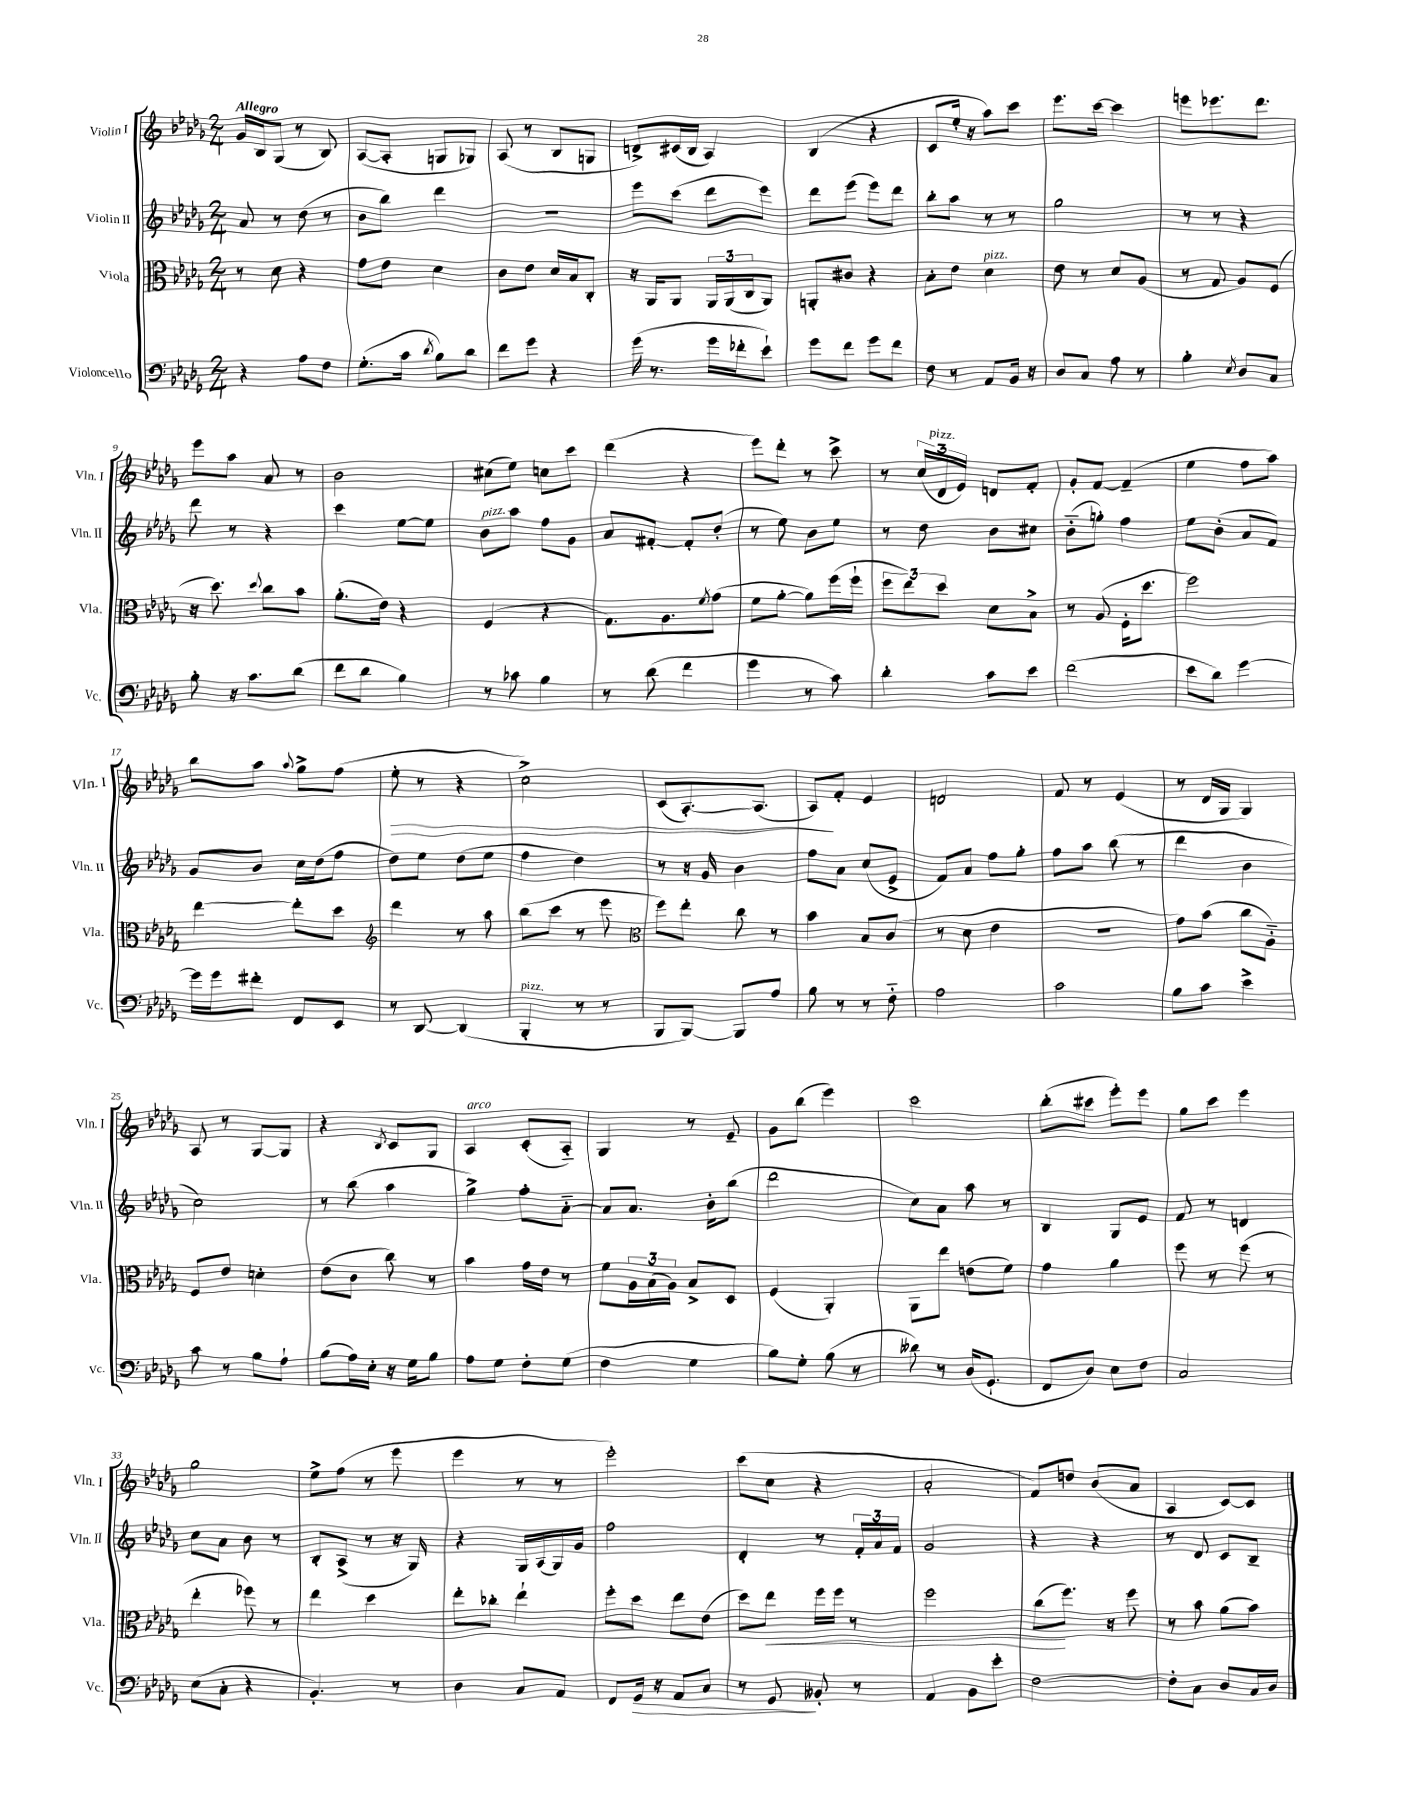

**kern	**dynam	**kern	**dynam	**kern	**kern	**dynam
*part4	*part4	*part3	*part3	*part2	*part1	*part1
*staff4	*staff4	*staff3	*staff3	*staff2	*staff1	*staff1
*I"Violoncello	*	*I"Viola	*	*I"Violin II	*I"Violin I	*
*I'Vc.	*	*I'Vla.	*	*I'Vln. II	*I'Vln. I	*
*clefF4	*	*clefC3	*	*clefG2	*clefG2	*
*k[b-e-a-d-g-]	*	*k[b-e-a-d-g-]	*	*k[b-e-a-d-g-]	*k[b-e-a-d-g-]	*
*M2/4	*	*M2/4	*	*M2/4	*M2/4	*
=1	=1	=1	=1	=1	=1	=1
!	!	!	!	!	!LO:TX:a:B:t=Allegro	!
4r	.	8r	.	8a-/	16g-/LL	.
.	.	.	.	.	16B-/J	.
.	.	8d-\	.	8r	(8G-/J	.
8A-\L	.	4r	.	(8dd-\	8r	.
8F\J	.	.	.	8r	8B-/)	.
=2	=2	=2	=2	=2	=2	=2
(8.G-'\L	.	8g-\L	.	8b-\L	([8A-/L	.
.	.	8e-\J	.	8bb-\J)	8A-'/J]	.
16c\Jk	.	.	.	.	.	.
8qd-/	.	.	.	.	.	.
8B-\L)	.	4d-\	.	4ddd-\	8Gn/L	.
8d-\J	.	.	.	.	8G-X/J)	.
=3	=3	=3	=3	=3	=3	=3
8f\L	.	8c\L	.	2r	(8A-/	.
8g-\J	.	8e-\J	.	.	8r	.
4r	.	16d-/LL	.	.	8B-/L	.
.	.	16B-/J	.	.	.	.
.	.	8C'/J	.	.	8Gn/J	.
=4	=4	=4	=4	=4	=4	=4
(16g-\	.	16r	.	8eee-\L	8dn^/L)	.
8.r	.	16AA-/KL	.	.	.	.
.	.	8AA-/J	.	(8ccc\J	(16c#X/L	.
.	.	.	.	.	16B-/JJ	.
16g-\LL	.	24AA-/LL	.	8ddd-\L	4A-/)	.
.	.	(24AA-/	.	.	.	.
16f-X'\J	.	.	.	.	.	.
.	.	24C/J	.	.	.	.
8e-`\J)	.	8AA-/J)	.	8eee-\J)	.	.
=5	=5	=5	=5	=5	=5	=5
8g-\L	.	8AAn'/L	.	8ddd-\L	(4B-/	.
8f\J	.	8c#X/J	.	(8eee-\J	.	.
8g-\L	.	4r	.	8eee-\L)	4r	.
8f\J	.	.	.	8ddd-\J	.	.
=6	=6	=6	=6	=6	=6	=6
8F\	.	8B-'\L	.	8bb-'\L	8c/L	.
8r	.	8e-\J	.	8aa-\J	16ee-'/Jk	.
.	.	.	.	.	16r	.
!	!	!LO:TX:a:i:t=pizz.	!	!	!	!
8AA-/L	.	4d-\	.	8r	8aa-\L)	.
16BB-/Jk	.	.	.	8r	8ccc\J	.
16r	.	.	.	.	.	.
=7	=7	=7	=7	=7	=7	=7
8D-/L	.	8e-\	.	2gg-\	8.eee-\L	.
8C/J	.	8r	.	.	.	.
.	.	.	.	.	[16ccc\Jk	.
8A-\	.	8d-/L	.	.	4ccc\]	.
8r	.	(8A-/J	.	.	.	.
=8	=8	=8	=8	=8	=8	=8
4B-'\	.	8r	.	8r	8eeen\L	.
.	.	8G-/	.	8r	8.eee-X\	.
8qE-/	.	.	.	.	.	.
8D-/L	.	8A-/L)	.	4r	.	.
.	.	.	.	.	8.ddd-\J	.
8C/J	.	(8F/J	.	.	.	.
!!LO:LB:g=z
=9	=9	=9	=9	=9	=9	=9
8B-'\	.	16r	.	8ddd-\	8eee-\L	.
.	.	8.dd-\)	.	.	.	.
16r	.	.	.	8r	8aa-\J	.
8.c\L	.	.	.	.	.	.
.	.	8qqdd-/	.	.	.	.
.	.	8cc\L	.	4r	8a-/	.
(8d-\J	.	8b-\J	.	.	8r	.
=10	=10	=10	=10	=10	=10	=10
8f\L	.	(8.a-'\L	.	4ccc\	2b-\	.
8d-\J	.	.	.	.	.	.
.	.	16e-\Jk)	.	.	.	.
4B-\)	.	4r	.	[8ee-\L	.	.
.	.	.	.	8ee-\J]	.	.
=11	=11	=11	=11	=11	=11	=11
!	!	!	!	!LO:TX:a:i:t=pizz.	!	!
8r	.	(4F/	.	8b-\L	(8cc#X\L	.
8c-X\	.	.	.	8aa-\J	8ee-\J)	.
4B-\	.	4r	.	8ff\L	8ccn\L	.
.	.	.	.	8g-\J	8ccc\J	.
=12	=12	=12	=12	=12	=12	=12
8r	.	8.G-\L)	.	8a-/L	(4ddd-\	.
(8d-\	.	.	.	[8f#X'/J	.	.
.	.	8.A-\	.	.	.	.
4f\	.	.	.	8f#'/L]	4r	.
.	.	8qf/	.	.	.	.
.	.	(8g-\J	.	(8dd-'/J	.	.
=13	=13	=13	=13	=13	=13	=13
4g-\	.	8f\L	.	8r	8eee-\L)	.
.	.	[8a-'\J	.	8ee-\)	8ddd-'\J	.
8r	.	8a-\L])	.	8b-\L	8r	.
8c\)	.	(16ff\L	.	8ee-\J	8ccc^\	.
.	.	16ff`\JJ	.	.	.	.
=14	=14	=14	=14	=14	=14	=14
4d-'\	.	12ff\L	.	8r	8r	.
.	.	12ee-\)	.	.	.	.
.	.	.	.	8dd-\	(24cc/LL	.
!	!	!	!	!	!LO:TX:a:i:t=pizz.	!
.	.	12dd-\J	.	.	24d-/	.
.	.	.	.	.	24e-/JJ)	.
8c\L	.	8d-\L	.	8b-\L	8dn/L	.
8e-\J	.	8B-^\J	.	8cc#X\J	8f'/J	.
=15	=15	=15	=15	=15	=15	=15
(2f\	.	8r	.	(8b-\L	8g-'/L	.
.	.	(8A-/	.	8ggn'\J)	[8f/J	.
.	.	16F'\KL	.	4ff\	(4f~/]	.
.	.	8.dd-\J	.	.	.	.
=16	=16	=16	=16	=16	=16	=16
8e-\L	.	2ff\)	.	8ee-\L	4ee-\	.
8d-\J)	.	.	.	(8b-'\J	.	.
[4g-\	.	.	.	8a-/L	8ff\L	.
.	.	.	.	8f/J)	8aa-\J)	.
!!LO:LB:g=z
=17	=17	=17	=17	=17	=17	=17
16g-\LL]	.	[4ee-\	.	8g-/L	8bb-\L	.
16g-\J	.	.	.	.	.	.
8f#X'\J	.	.	.	8b-/J	8aa-\J	.
.	.	.	.	.	8qqaa-/	.
8FF/L	.	8ee-'\L]	.	16cc\LL	8gg-^\L	.
.	.	.	.	(16dd-\J	.	.
8EE-/J	.	8dd-\J	.	8ff\J	(8ff\J	.
=18	=18	=18	=18	=18	=18	=18
*	*	*clefG2	*	*	*	*
!	!	!	!	!	!	!LO:HP:b
8r	.	4ddd-\	.	8dd-\L)	8ee-'\	>
[8DD-/	.	.	.	8ee-\J	8r	.
(4DD-/]	.	8r	.	(8dd-\L	4r	.
.	.	8aa-\	.	8ee-\J	.	.
=19	=19	=19	=19	=19	=19	=19
!LO:TX:a:i:t=pizz.	!	!	!	!	!	!
4BBB-'/	.	(8bb-\L	.	4ff\	2cc^\)	.
.	.	8ccc\J	.	.	.	.
8r	.	8r	.	4dd-\)	.	.
8r	.	8eee-\	.	.	.	.
=20	=20	=20	=20	=20	=20	=20
*	*	*clefC3	*	*	*	*
8BBB-/L	.	8ff\L)	.	8r	(8c/L	.
[8BBB-/J)	.	8ee-'\J	.	16r	[8.A-'/)	.
.	.	.	.	16g-/	.	.
8BBB-/L]	.	8cc\	.	4b-\	.	.
.	.	.	.	.	(8.A-/J]	.
8A-/J	.	8r	.	.	.	.
=21	=21	=21	=21	=21	=21	=21
8B-\	.	4b-\	.	8ff\L	8A-/L)	.
8r	.	.	.	8a-\J	8f'/J	]
8r	.	8B-/L	.	(8cc/L	4e-/	.
8F\	.	(8c/J	.	8e-^/J	.	.
=22	=22	=22	=22	=22	=22	=22
2A-\	.	8r	.	8f/L)	2dn/	.
.	.	8d-\	.	8a-/J	.	.
.	.	4e-\	.	8ff\L	.	.
.	.	.	.	8gg-'\J	.	.
=23	=23	=23	=23	=23	=23	=23
2c\	.	2r	.	8ff\L	8f/	.
.	.	.	.	8aa-\J	8r	.
.	.	.	.	(8bb-\	(4e-/	.
.	.	.	.	8r	.	.
=24	=24	=24	=24	=24	=24	=24
8B-\L	.	8g-\L)	.	4ddd-\	8r	.
8c\J	.	(8b-\J	.	.	16d-/LL	.
.	.	.	.	.	16G-/JJ	.
4e-^\	.	8cc\L	.	4b-\	4G-/)	.
.	.	8A-\J)	.	.	.	.
!!LO:LB:g=z
=25	=25	=25	=25	=25	=25	=25
8c\	.	8F/L	.	2cc\)	8A-/	.
8r	.	8e-/J	.	.	8r	.
8B-\L	.	4dn'\	.	.	[8G-/L	.
8A-`\J	.	.	.	.	8G-/J]	.
=26	=26	=26	=26	=26	=26	=26
(8B-\L	.	(8e-\L	.	8r	4r	.
16A-\L)	.	8c\J	.	(8bb-\	.	.
16E-'\JJ	.	.	.	.	.	.
.	.	.	.	.	8qB-/	.
16r	.	8cc\)	.	4aa-\	8c/L	.
16G-\KL	.	.	.	.	.	.
8B-\J	.	8r	.	.	8G-/J	.
=27	=27	=27	=27	=27	=27	=27
!	!	!	!	!	!LO:TX:a:i:t=arco	!
8A-\L	.	4b-\	.	4gg-^\)	4A-/	.
8G-\J	.	.	.	.	.	.
8F'\L	.	16g-\LL	.	8ff'\L	(8c'/L	.
.	.	16e-\JJ	.	.	.	.
(8G-\J	.	8r	.	[8a-\J	8A-/J)	.
=28	=28	=28	=28	=28	=28	=28
4F\	.	8f\L	.	8a-/L]	4G-/	.
.	.	24A-\L	.	8.a-/J	.	.
.	.	(24B-\	.	.	.	.
.	.	24A-\JJ)	.	.	.	.
4G-\	.	8B-^/L	.	.	8r	.
.	.	.	.	16b-'\KL	.	.
.	.	8D-/J	.	(8bb-\J	8e-~/	.
=29	=29	=29	=29	=29	=29	=29
8B-\L)	.	(4F/	.	2ddd-\	8g-\L	.
8G-'\J	.	.	.	.	(8bb-\J	.
(8B-\	.	4AA-'/)	.	.	4eee-\)	.
8r	.	.	.	.	.	.
=30	=30	=30	=30	=30	=30	=30
8d--X\)	.	8AA-\L	.	8cc\L)	2ccc\	.
8r	.	8ee-\J	.	8a-\J	.	.
(16D-/KL	.	(8en\L	.	8aa-\	.	.
8.GG-`/J	.	.	.	.	.	.
.	.	8f\J)	.	8r	.	.
=31	=31	=31	=31	=31	=31	=31
8FF/L	.	4g-\	.	4B-/	(8bb-'\L	.
8D-/J)	.	.	.	.	8ccc#X\J	.
8E-\L	.	4a-\	.	8G-/L	8eee-'\L)	.
8F\J	.	.	.	8e-/J	8eee-\J	.
=32	=32	=32	=32	=32	=32	=32
2C/	.	8ff\	.	8f/	8gg-\L	.
.	.	8r	.	8r	8ccc\J	.
.	.	(8ff\	.	4dn/	4eee-\	.
.	.	8r	.	.	.	.
!!LO:LB:g=z
=33	=33	=33	=33	=33	=33	=33
(8E-\L	.	4ee-'\	.	8cc\L	2gg-\	.
8C'\J	.	.	.	8a-\J	.	.
4r	.	8ff-X\)	.	8b-\	.	.
.	.	8r	.	8r	.	.
=34	=34	=34	=34	=34	=34	=34
4.BB-'/)	.	4ee-\	.	8B-'/L	8ee-^\L	.
.	.	.	.	(8A-^/J	(8ff\J	.
.	.	4dd-\	.	8r	8r	.
8r	.	.	.	16r	8eee-\	.
.	.	.	.	16G-/)	.	.
=35	=35	=35	=35	=35	=35	=35
4D-\	.	8ee-'\L	.	4r	4eee-\	.
.	.	8cc-X'\J	.	.	.	.
8C/L	.	4ee-`\	.	16G-/LL	8r	.
.	.	.	.	(16A-/	.	.
8AA-/J	.	.	.	16G-/)	8r	.
.	.	.	.	16g-/JJ	.	.
=36	=36	=36	=36	=36	=36	=36
8FF/L	.	8ff'\L	.	2ff\	2eee-'\)	.
!	!LO:HP:b	!	!	!	!	!
16GG-/Jk	>	8dd-\J	.	.	.	.
16r	.	.	.	.	.	.
8AA-/L	.	8ee-\L	.	.	.	.
8C/J	.	(8e-\J	.	.	.	.
=37	=37	=37	=37	=37	=37	=37
8r	.	8dd-\L)	.	4d-'/	(8ccc\L	.
!	!	!	!LO:HP:b	!	!	!
8GG-/	.	8ee-\J	<	.	8cc\J	.
8BB--X'/	]	16ff\LL	.	8r	4r	.
.	.	16ff\JJ	.	.	.	.
8r	.	8r	.	24f'/LL	.	.
.	.	.	.	24a-/	.	.
.	.	.	.	24f/JJ	.	.
=38	=38	=38	=38	=38	=38	=38
4AA-/	.	2ff\	.	2g-/	2a-'/	.
8BB-\L	.	.	.	.	.	.
8e-'\J	.	.	.	.	.	.
=39	=39	=39	=39	=39	=39	=39
[2F\	.	(8cc\L	.	4r	8f/L)	.
.	.	8.ff\J)	[	.	8ddn/J	.
.	.	.	.	4r	(8b-/L	.
.	.	16r	.	.	.	.
.	.	8ff\	.	.	8a-/J	.
=40	=40	=40	=40	=40	=40	=40
8F'\L]	.	8r	.	8r	4A-/	.
8C\J	.	8b-\	.	8d-/	.	.
8D-/L	.	(8a-\L	.	8c/L	[8c/L)	.
16C/L	.	8b-\J)	.	8B-~/J	8c/J]	.
16D-/JJ	.	.	.	.	.	.
==	==	==	==	==	==	==
*-	*-	*-	*-	*-	*-	*-
